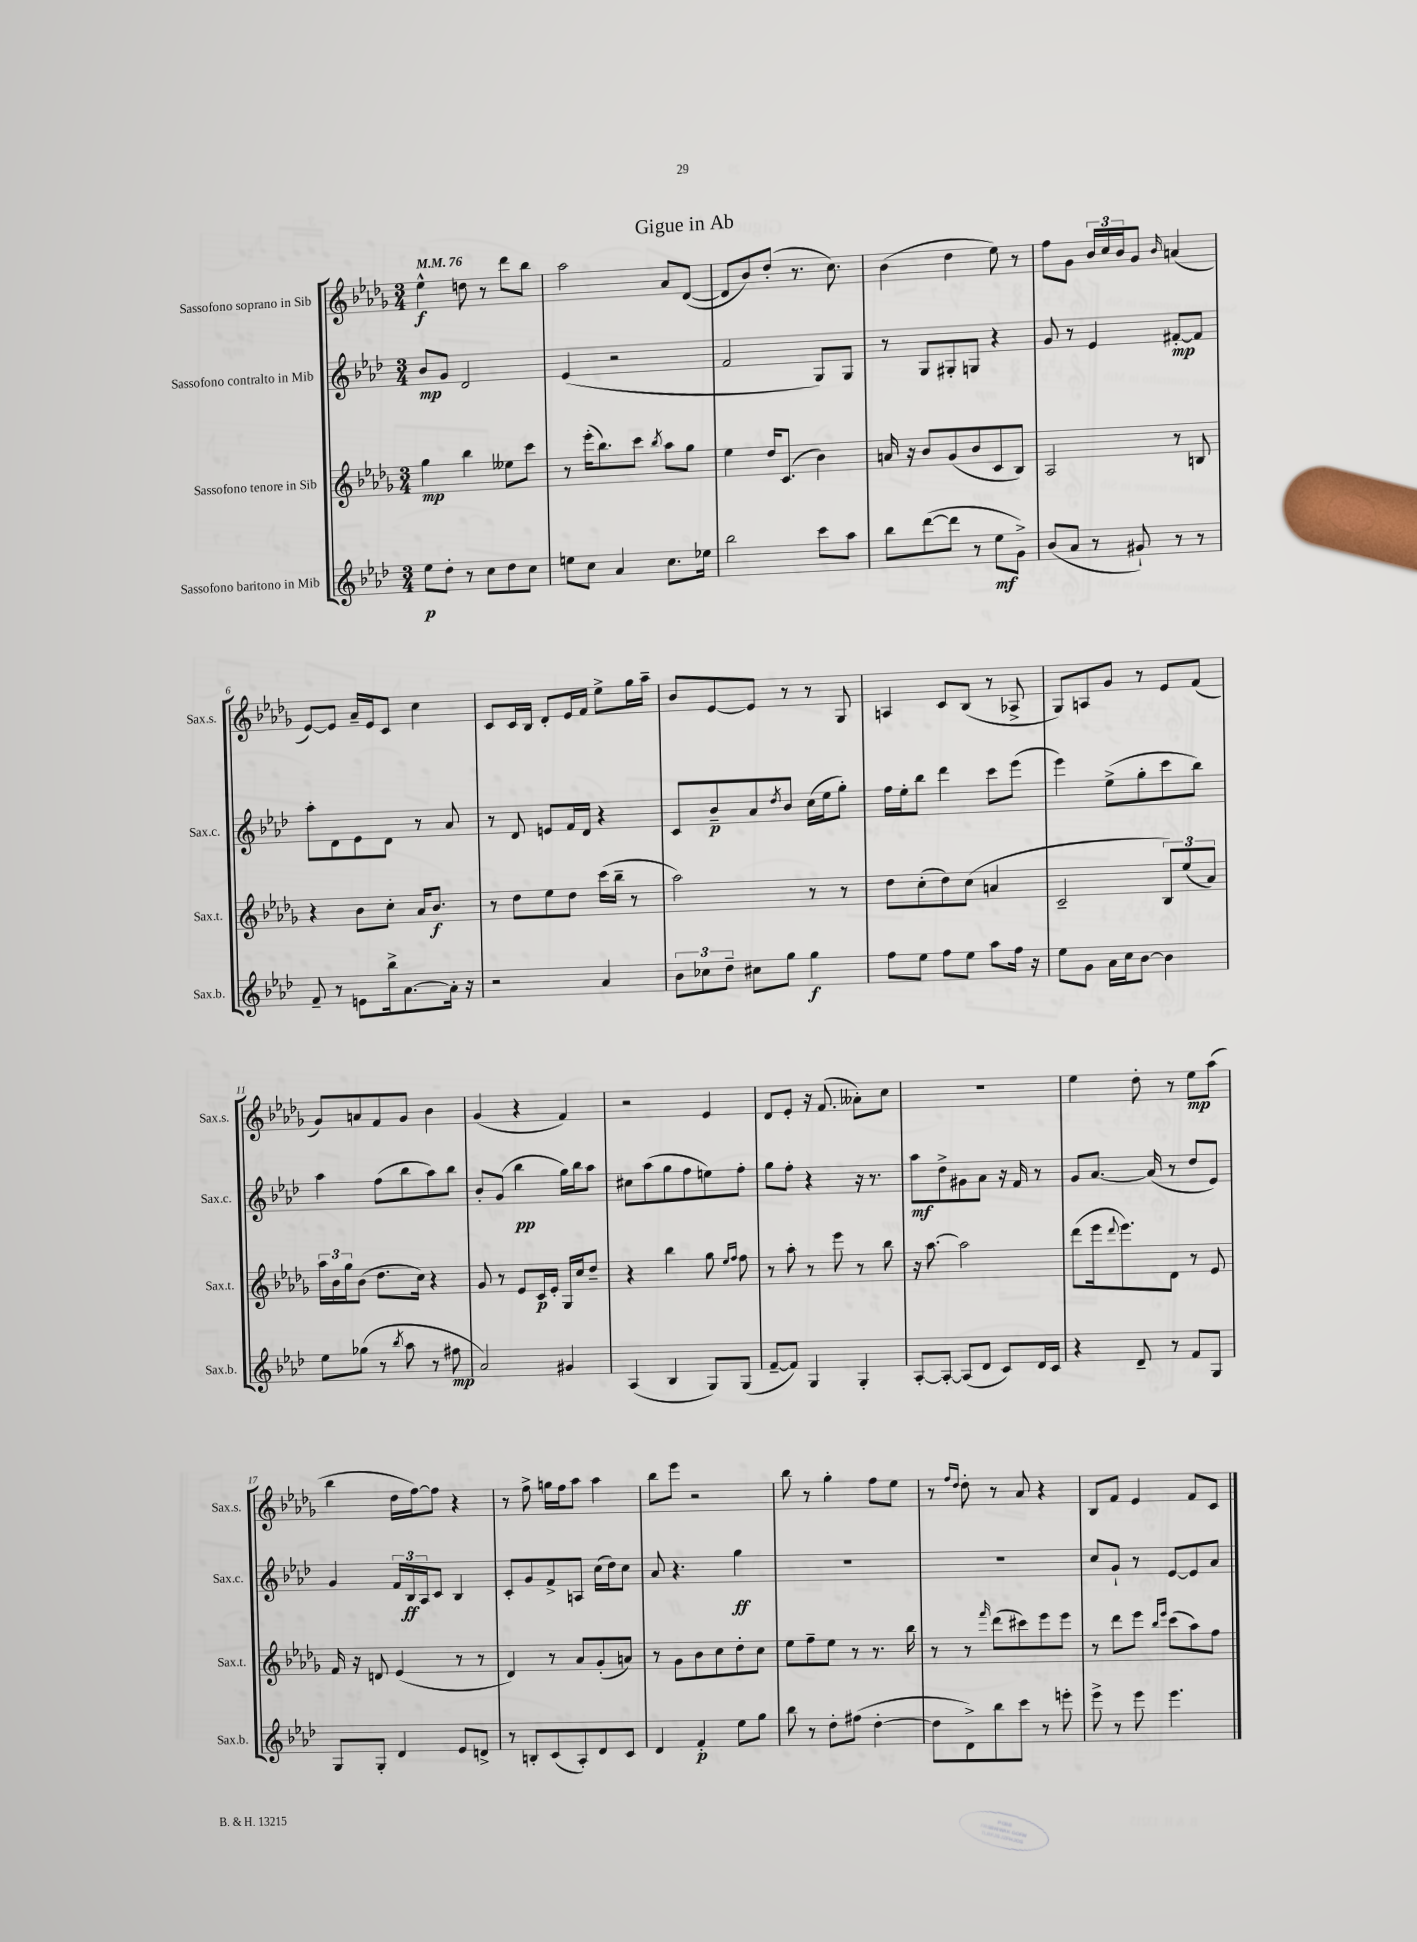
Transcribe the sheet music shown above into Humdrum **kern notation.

**kern	**kern	**kern	**kern
*staff4	*staff3	*staff2	*staff1
*clefG2	*clefG2	*clefG2	*clefG2
*k[b-e-a-d-]	*k[b-e-a-d-g-]	*k[b-e-a-d-]	*k[b-e-a-d-g-]
*M3/4	*M3/4	*M3/4	*M3/4
*MM76	*MM76	*MM76	*MM76
8ee-\L	4gg-\	8b-/L	4ee-^^\
8dd-'\J	.	8g/J	.
8r	4bb-\	2d-/	8dd\
8cc\L	.	.	8r
8dd-\	8ee--\L	.	8ddd-\L
8cc\J	8ccc\J	.	8bb-\J
=	=	=	=
8ee\L	8r	(4e-/	2aa-\
8cc\J	(16eee-'\LK	.	.
.	8.bb-\)	.	.
4a-/	.	2r	.
.	8ccc\J	.	.
.	8qbb-/	.	.
8.cc\L	8aa-\L	.	8a-/L
.	8gg-\J	.	([8d-/J
16ee-\Jk	.	.	.
=	=	=	=
2bb-\	4ee-\	2f/	8d-/]L
.	.	.	8b-/)
.	16dd-/LK	.	(8dd-'/J
.	(8.c/J	.	.
.	.	.	8.r
8ccc\L	4b-\)	8G/L)	.
.	.	.	8.cc\)
8aa-\J	.	8G/J	.
=	=	=	=
8bb-\L	16a/	8r	(4b-\
.	16r	.	.
([8ddd-\	8b-/L	8G/L	.
8ddd-\]J	(8g-/	8G#'/	4dd-\
8r	8b-/	8G/J	.
8ee-\L	8c/	4r	8ee-\)
8g^\J)	8B-/J)	.	8r
=	=	=	=
(8b-/L	2A-/	8g/	8ff\L
8a-/J	.	8r	8g-\J
8r	.	4e-/	24b-/LL
.	.	.	24cc/
.	.	.	24b-/J
8g#`/)	.	.	8g-/J
.	.	.	16qqb-/
8r	8r	[8f#'/L	(4a/
8r	8B/	8f#/]J	.
=	=	=	=
8f~/	4r	8aa-'\L	[8e-/L)
8r	.	8d-\	8e-/]J
8e\L	8b-\L	8e-\	16a-~/LL
.	.	.	16e-/J
16bb-^\k	8cc'\J	8d-\J	8c/J
[8.a-\	.	.	.
.	16a-/LK	8r	4cc\
.	8.b-/J	.	.
16a-'\]Jk	.	8a-/	.
16r	.	.	.
=	=	=	=
2r	8r	8r	8c/L
.	8dd-\L	8d-/	16c/L
.	.	.	16B-/JJ
.	8ee-\	8e/L	8d-'/L
.	8dd-\J	16f/L	16e-/L
.	.	16d-/JJ	16f/JJ
4a-/	(16ccc\LL	4r	8ee-^\L
.	16bb-~\JJ	.	.
.	8r	.	16gg-\L
.	.	.	16aa-~\JJ
=	=	=	=
12b-\L	2aa-\)	8c/L	8b-/L
12cc-\	.	.	.
.	.	8b-~/	[8e-/
12dd-~\J	.	.	.
8cc#\L	.	8a-/	8e-/]J
.	.	8qdd-/	.
8gg\J	.	8b-/J	8r
4gg\	8r	(16cc\LL	8r
.	.	16ee-\J	.
.	8r	8gg'\J)	8G-/
=	=	=	=
8ff\L	8dd-\L	16ff\LL	4A/
.	.	16ee-'\J	.
8ee-\J	(8cc'\	8bb-\J	.
8ff\L	8dd-\)	4ddd-\	8c/L
8ee-\J	(8cc\J	.	(8B-/J
8aa-\L	4a/	8ccc\L	8r
16ff\Jk	.	(8eee-\J	8A-^/
16r	.	.	.
=	=	=	=
8ee-\L	2c~/	4eee-\)	8G-/L)
8g\J	.	.	8A/
16a-\LL	.	(8ee-^\L	8g-/J
16cc\J	.	.	.
[8b-\J	.	8gg'\	8r
4b-\]	12B-/L)	8ccc\	8e-/L
.	(12ee-/	.	.
.	.	8bb-\J)	(8f/J
.	12a-/J)	.	.
=	=	=	=
8ee-\L	24aa-\LL	4aa-\	8g-/L)
.	24b-\	.	.
.	24gg-\J	.	.
(8gg-\J	(8b-\J	.	8a/
8r	8.dd-\L	(8ff\L	8f/
8qbb-/	.	.	.
8aa-\	.	8bb-\	8g-/J
.	16cc\Jk)	.	.
8r	4r	8aa-\)	4b-\
8ff#\	.	8bb-\J	.
=	=	=	=
2a-/)	8g-/	8b-'/L	(4g-/
.	8r	(8g/J	.
.	8e-/L	4bb-\	4r
.	16c/L	.	.
.	16e-'/JJ	.	.
4g#/	16G-/LL	16gg\LL)	4f/)
.	16cc/J	16bb-\J	.
.	8dd-~/J	8aa-\J	.
=	=	=	=
(4A-/	4r	8cc#\L	2r
.	.	(8aa-\	.
4B-/	4bb-\	8gg\	.
.	.	8ff\	.
8G/L)	8gg-\	8ee\)	4e-/
.	16qqee-/LL	.	.
.	16qqff/JJ	.	.
(8G/J	8ff\	8ff'\J	.
=	=	=	=
[8f~/L	8r	8gg\L	8d-/L
8f/]J)	8aa-'\	8ff'\J	8e-'/J
4G/	8r	4r	16r
.	.	.	(8.f/
.	8eee-\	.	.
4G'/	8r	16r	8a--'\L)
.	.	8.r	.
.	8bb-\	.	8cc\J
=	=	=	=
[8A-'/L	16r	8aa-\L	2.r
.	[8.aa-\	.	.
8A-'/_J	.	8dd-^\	.
(8A-/]L	2aa-\]	8g#\	.
8d-/J	.	8a-\J	.
8c/L)	.	16r	.
.	.	16f/	.
16d-/L	.	8r	.
16c/JJ	.	.	.
=	=	=	=
4r	(8ddd-\L	8g/L	4ee-\
.	16eee-\k	[8.a-/J	.
.	8qqddd-/	.	.
.	8.eee-\)	.	.
8d-~/	.	.	8dd-'\
.	.	(16a-/]	.
8r	8d-\J	8r	8r
8f/L	8r	8dd-/L	8ee-\L
8G/J	8e-/	8e-/J)	(8aa-\J
=	=	=	=
8G/L	16f/	4g/	4bb-\
.	16r	.	.
8G'/J	8d/	.	.
4d-/	(4e-/	24f/LL	16dd-\LL
.	.	24B-/	.
.	.	.	[16ff\J)
.	.	24A-/J	.
.	.	8c/J	8ff\]J
8e-/L	8r	4B-/	4r
8d^/J	8r	.	.
=	=	=	=
8r	4d-/)	8c'/L	8r
8B'/L	.	8g/	8ff^\
(8c/	8r	8f^/	16gg\LL
.	.	.	16ff\J
8A-'/)	8a-/L	8A/J	8aa-\J
8d-/	(8g-'/	(16cc\LL	4aa-\
.	.	16dd-\J)	.
8c/J	8a/J)	8cc\J	.
=	=	=	=
4d-/	8r	8a-/	8bb-\L
.	8g-\L	4.r	8eee-\J
4f'/	8b-\	.	2r
.	8cc\	.	.
8ee-\L	8dd-'\	4gg\	.
8gg\J	8cc\J	.	.
=	=	=	=
8bb-\	8ee-\L	2.r	8bb-\
8r	8ff~\	.	8r
8dd-'\L	8ee-\J	.	4gg-'\
(8ff#\J	8r	.	.
[4dd-'\	8.r	.	8ff\L
.	.	.	8ee-\J
.	16bb-\	.	.
=	=	=	=
8dd-\]L	8r	2.r	8r
.	.	.	16qqff/LL
.	.	.	16qqdd-/JJ
8d-^\)	8r	.	8dd-'\
.	16qqfff/	.	.
8bb-\	(8ddd-\L	.	8r
8ccc\J	8ccc#\)	.	8a-/
8r	8eee-\	.	4r
8eee'\	8eee-\J	.	.
=	=	=	=
8eee-^\	8r	8cc/L	8B-/L
8r	8ddd-\L	8g`/J	8f/J
8eee-\	8eee-\J	8r	4e-/
.	16qqbb-/LL	.	.
.	16qqeee-/JJ	.	.
4.eee-\	(8ccc\L	[8e-/L	.
.	8aa-\)	8e-/]	8f/L
.	8ff\J	8a-/J	8c/J
==	==	==	==
*-	*-	*-	*-
